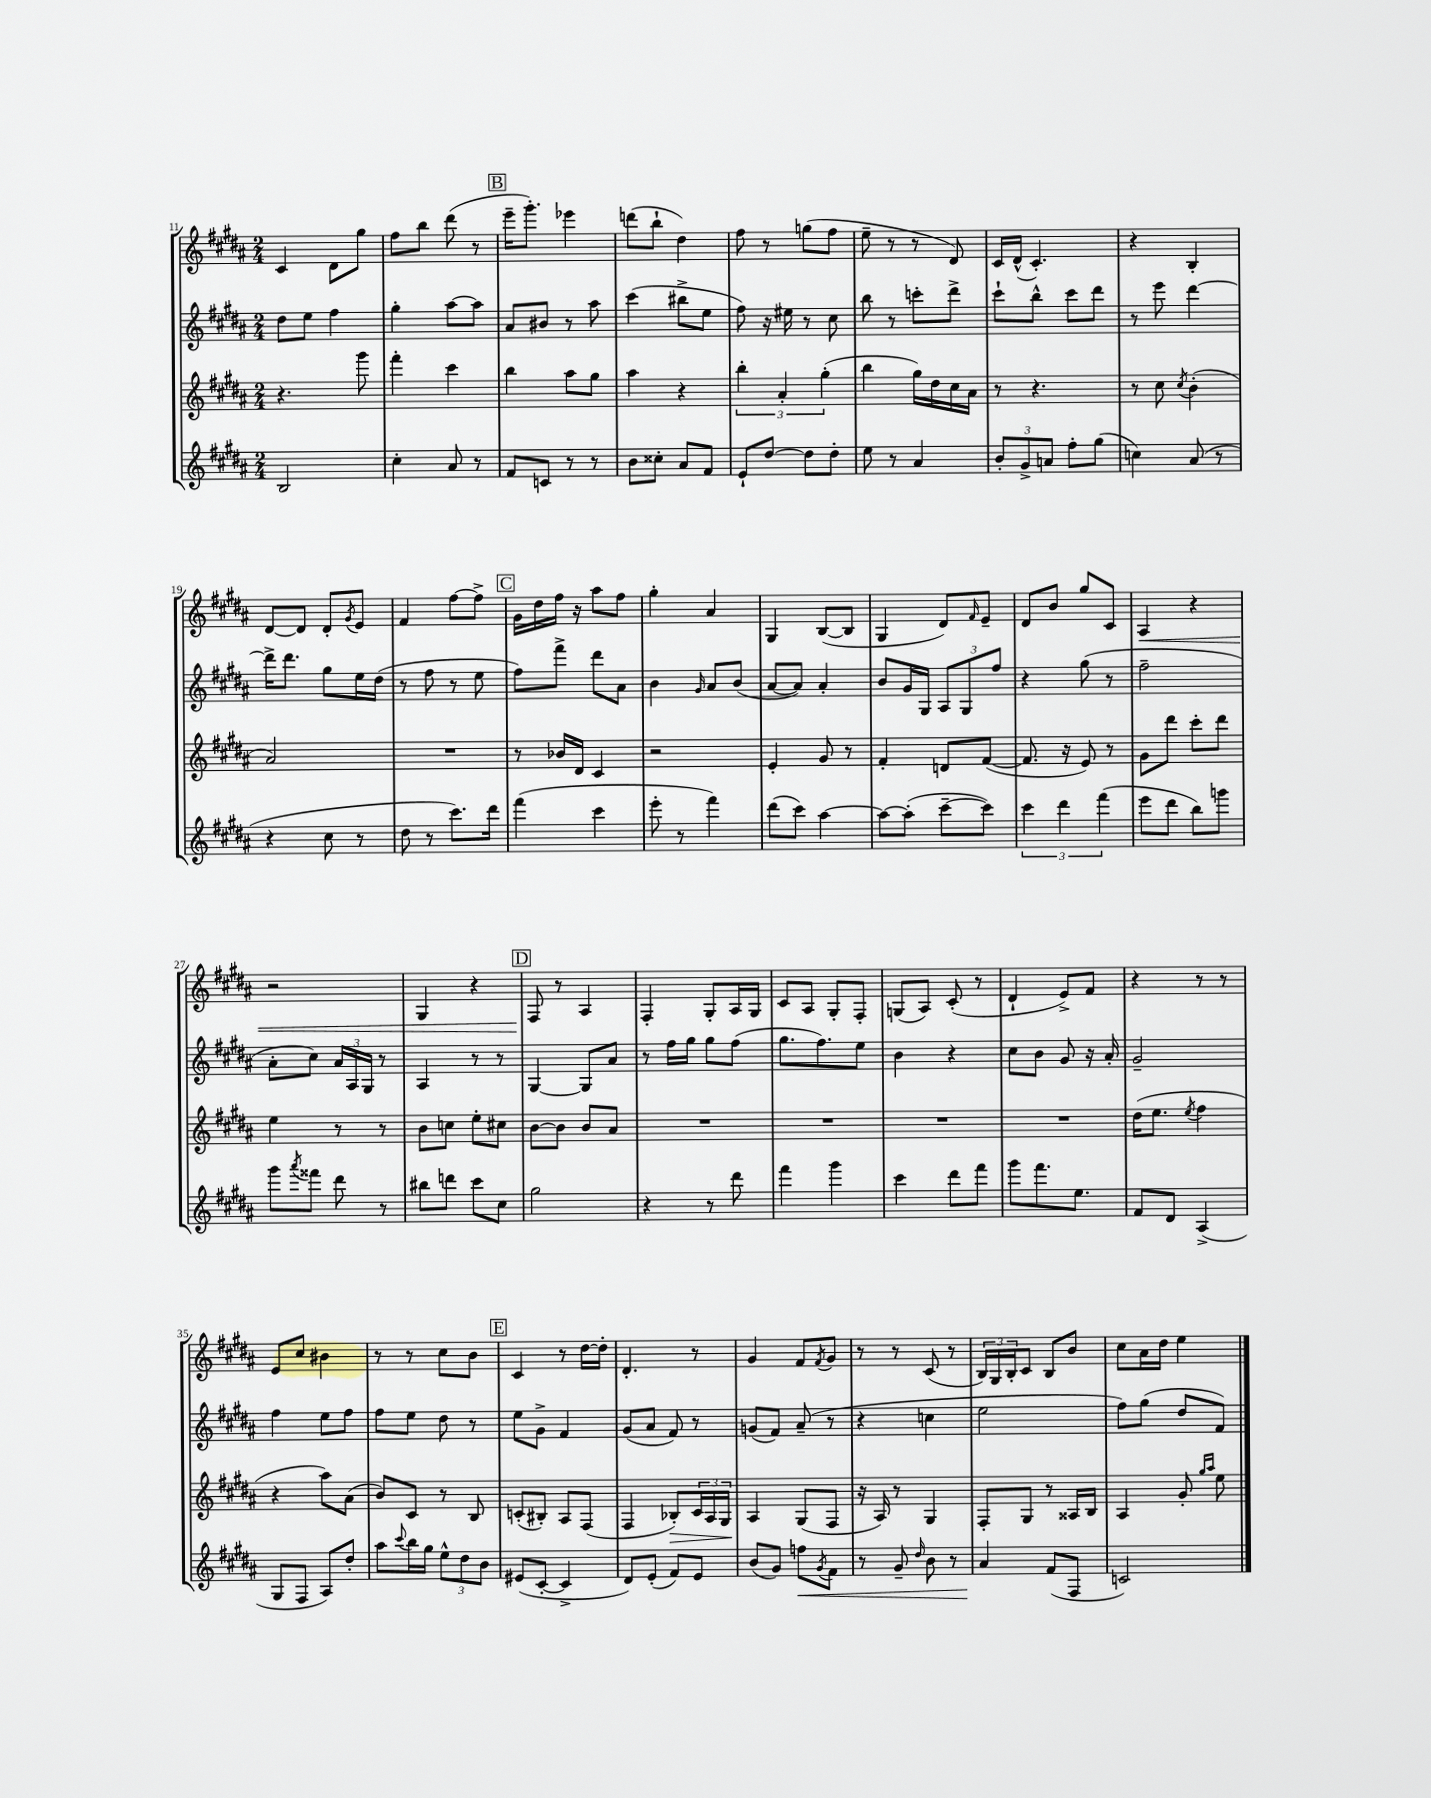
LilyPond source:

<<
\new StaffGroup <<
\new Staff = "s0" {
    \clef treble \key b \major \numericTimeSignature \time 2/4
    cis'4 dis'8 gis''8 |
    fis''8 b''8 dis'''8( r8 |
    \mark \markup { \box "B" } e'''16-- gis'''8.-.) ees'''4 |
    d'''8( b''8-! dis''4) |
    fis''8 r8 g''8( fis''8 |
    e''8-- r8 r8 dis'8) |
    cis'16 dis'16-^( cis'4.-.) |
    r4 b4-. |
    dis'8~ dis'8 dis'8-. \acciaccatura { gis'8 } e'8 |
    fis'4 fis''8~ fis''8-> |
    \mark \markup { \box "C" } gis'16 dis''16 fis''16 r16 ais''8 fis''8 |
    gis''4-. ais'4 |
    gis4 b8~( b8 |
    gis4 dis'8) \grace { fis'16 } e'8-- |
    dis'8 b'8 gis''8 cis'8 |
    ais4\< r4 |
    r2 |
    gis4 r4 |
    \mark \markup { \box "D" } fis8\! r8 ais4 |
    fis4-. gis8-. ais16 gis16 |
    cis'8 ais8 gis8-. fis8-. |
    g8( ais8) cis'8-.( r8 |
    dis'4-! e'8->) fis'8 |
    r4 r8 r8 |
    e'8 cis''8 bis'4 |
    r8 r8 cis''8 b'8 |
    \mark \markup { \box "E" } cis'4 r8 dis''16~ dis''16-. |
    dis'4.-. r8 |
    gis'4 fis'8 \acciaccatura { fis'8 } gis'8 |
    r8 r8 cis'8( r8 |
    \tuplet 3/2 { b16) gis16 b16-. } cis'8 b8 b'8 |
    cis''8 ais'16 dis''16 e''4 \bar "|." |
}
\new Staff = "s1" {
    \clef treble \key b \major \numericTimeSignature \time 2/4
    dis''8 e''8 fis''4 |
    gis''4-. ais''8~ ais''8 |
    \mark \markup { \box "B" } ais'8 bis'8 r8 ais''8 |
    cis'''4( bis''8-> e''8 |
    fis''8) r16 eis''16 r8 cis''8 |
    b''8 r8 c'''8-. dis'''8-> |
    cis'''8-! b''8-^ cis'''8 dis'''8 |
    r8 e'''8 dis'''4~ |
    dis'''16-> dis'''8. gis''8 e''16 dis''16( |
    r8 fis''8 r8 e''8 |
    \mark \markup { \box "C" } fis''8) fis'''8-> dis'''8 ais'8 |
    b'4 \grace { gis'16 } ais'8 b'8( |
    ais'8~ ais'8) ais'4-. |
    b'8 gis'16 gis16 \tuplet 3/2 { ais8 gis8 fis''8 } |
    r4 gis''8( r8 |
    fis''2-- |
    ais'8-. cis''8) \tuplet 3/2 { ais'16 ais16 gis16 } r8 |
    ais4 r8 r8 |
    \mark \markup { \box "D" } gis4~ gis8 ais'8 |
    r8 fis''16 gis''16 gis''8 fis''8( |
    gis''8. fis''8.) e''8 |
    b'4 r4 |
    cis''8 b'8 gis'8 r16 ais'16-. |
    gis'2-- |
    fis''4 e''8 fis''8 |
    fis''8 e''8 dis''8 r8 |
    \mark \markup { \box "E" } e''8 gis'8-> fis'4 |
    gis'8( ais'8 fis'8) r8 |
    g'8( fis'8) ais'8--( r8 |
    r4 c''4 |
    e''2 |
    fis''8) gis''8( dis''8 fis'8) \bar "|." |
}
\new Staff = "s2" {
    \clef treble \key b \major \numericTimeSignature \time 2/4
    r4. gis'''8 |
    fis'''4-. cis'''4 |
    \mark \markup { \box "B" } b''4 ais''8 gis''8 |
    ais''4 r4 |
    \tuplet 3/2 { b''4-. ais'4-. gis''4-.( } |
    b''4 gis''16) dis''16 cis''16 ais'16 |
    r8 r4. |
    r8 cis''8 \acciaccatura { cis''8 } b'4-.( |
    ais'2) |
    R2 |
    \mark \markup { \box "C" } r8 bes'16 dis'16 cis'4 |
    r2 |
    e'4-. gis'8 r8 |
    fis'4-. d'8 fis'8~( |
    fis'8. r16 e'8) r8 |
    gis'8 dis'''8 cis'''8-. dis'''8 |
    e''4 r8 r8 |
    b'8 c''8 e''8-. cis''8 |
    \mark \markup { \box "D" } b'8~ b'8 b'8 ais'8 |
    R2 |
    R2 |
    R2 |
    R2 |
    dis''16( e''8. \acciaccatura { e''8 } fis''4 |
    r4 ais''8) ais'8( |
    b'8) cis'8 r8 b8 |
    \mark \markup { \box "E" } c'8-.( bis8-.) ais8 fis8( |
    fis4 bes8-.\>) \tuplet 3/2 { cis'16 ais16 gis16 } |
    ais4\! gis8( fis8 |
    r16 ais16) r8 gis4 |
    fis8-. gis8 r8 aisis16 b16 |
    ais4 gis'8-. \grace { gis''16 ais''16 } e''8 \bar "|." |
}
\new Staff = "s3" {
    \clef treble \key b \major \numericTimeSignature \time 2/4
    b2 |
    cis''4-. ais'8 r8 |
    \mark \markup { \box "B" } fis'8 c'8 r8 r8 |
    b'8 cisis''8-. ais'8 fis'8 |
    e'8-! dis''8~ dis''8 dis''8-. |
    e''8 r8 ais'4 |
    \tuplet 3/2 { b'8-. gis'8-> a'8 } fis''8-. gis''8( |
    c''4) ais'8( r8 |
    r4 cis''8 r8 |
    dis''8 r8 cis'''8.) dis'''16 |
    \mark \markup { \box "C" } fis'''4( cis'''4 |
    e'''8-. r8 fis'''4) |
    dis'''8( cis'''8) ais''4~ |
    ais''8~ ais''8-.( cis'''8~-- cis'''8) |
    \tuplet 3/2 { cis'''4 dis'''4 fis'''4( } |
    e'''8 dis'''8 b''8) g'''8 |
    gis'''8 \acciaccatura { ais'''8 } fisis'''8 dis'''8 r8 |
    bis''8 d'''8 cis'''8 cis''8 |
    \mark \markup { \box "D" } gis''2 |
    r4 r8 dis'''8 |
    fis'''4 gis'''4 |
    cis'''4 dis'''8 fis'''8 |
    gis'''8 fis'''8. e''8. |
    fis'8 dis'8 ais4->( |
    gis8 fis8 ais8) dis''8-. |
    ais''8 \appoggiatura { cis'''8 } b''16 gis''16 \tuplet 3/2 { e''8-^ dis''8 b'8 } |
    \mark \markup { \box "E" } eis'8( cis'8~-. cis'4-> |
    dis'8) e'8-.( fis'8) e'8 |
    b'8( gis'8) f''8\< \acciaccatura { gis'8 } fis'8 |
    r8 gis'8-- \grace { dis''16 } b'8 r8 |
    ais'4\! fis'8( fis8 |
    c'2) \bar "|." |
}
>>
>>
\layout { \context { \Score currentBarNumber = #11 } }
